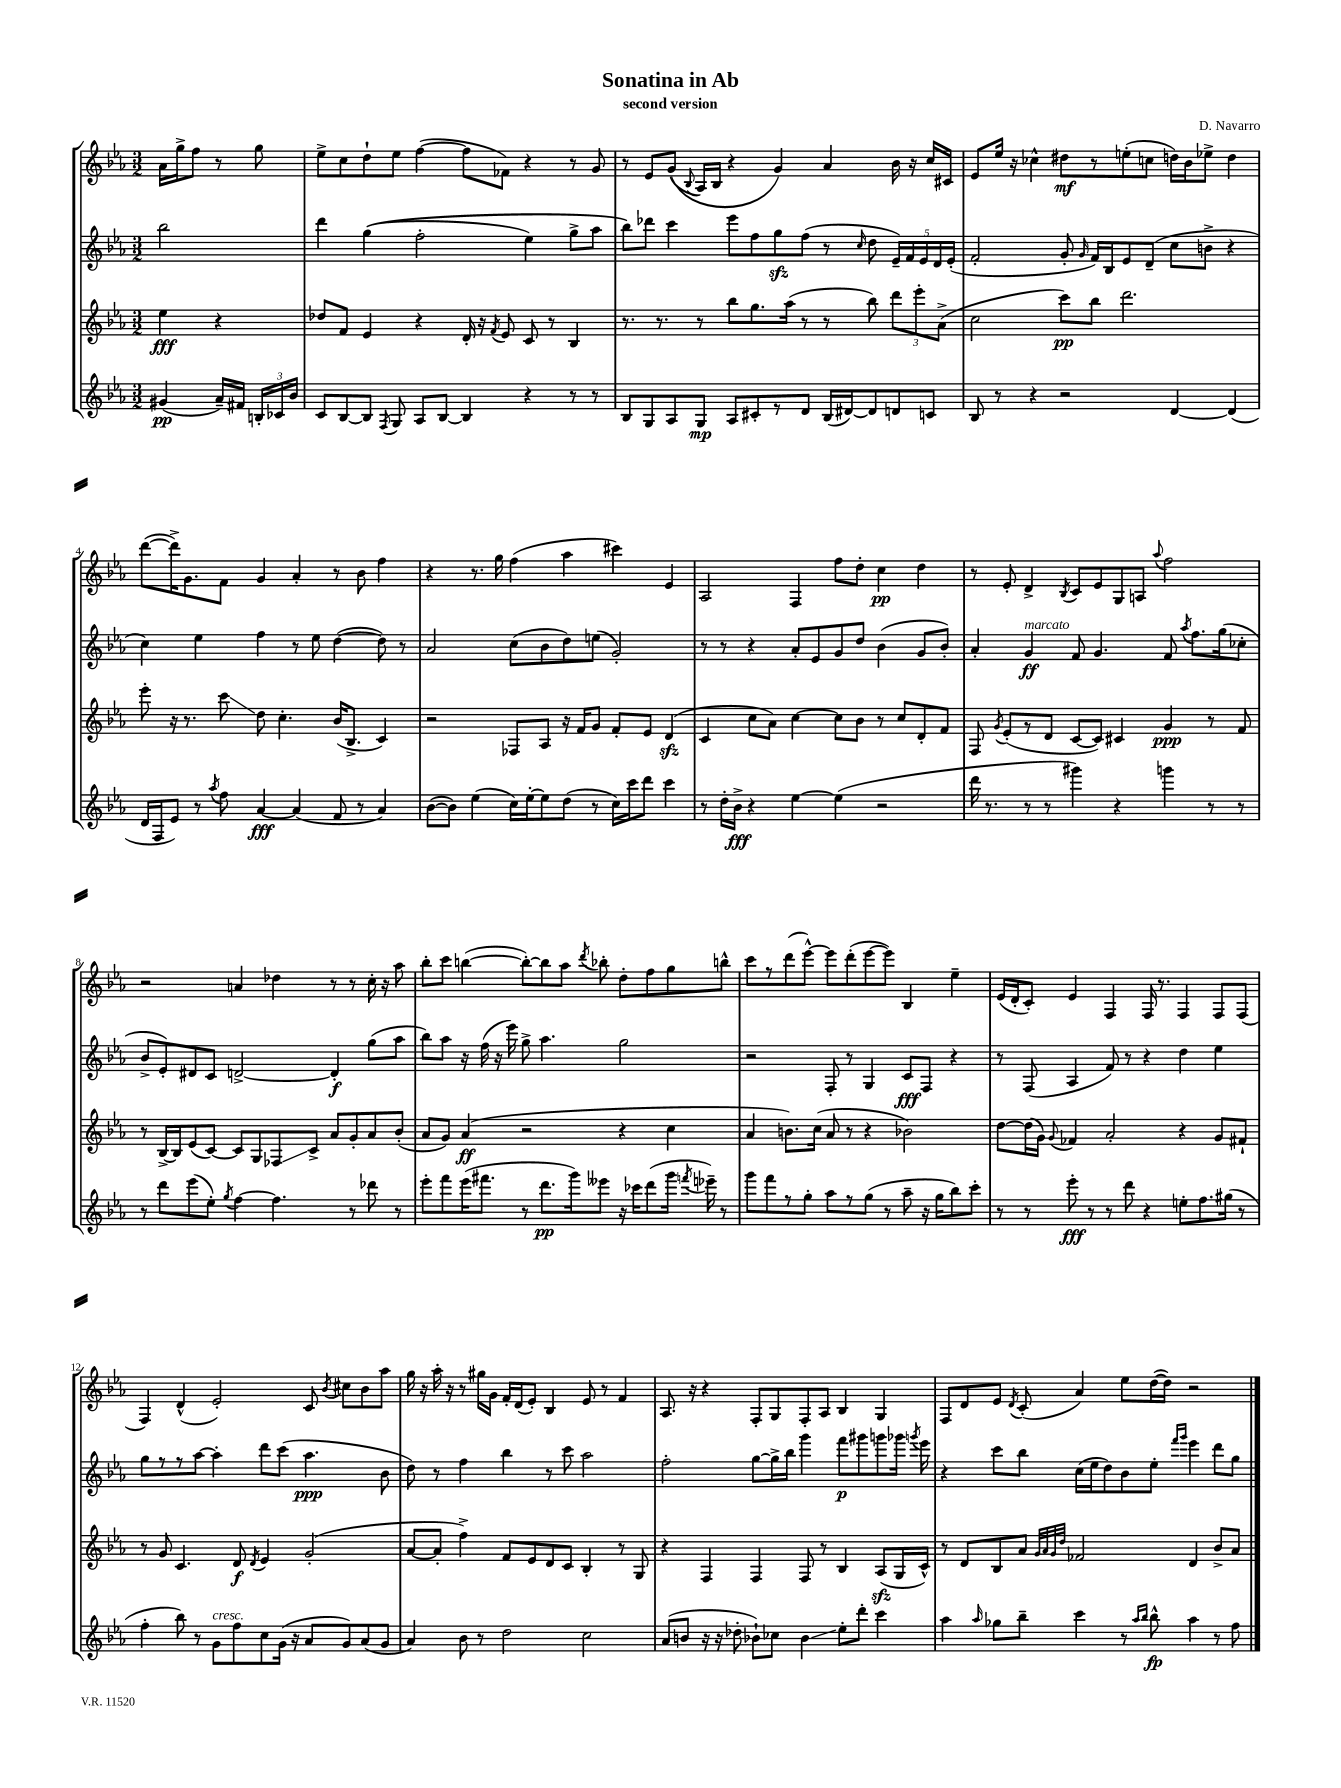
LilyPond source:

\header { title = "Sonatina in Ab" composer = "D. Navarro" subtitle = "second version" }
<<
\new StaffGroup <<
\new Staff = "s0" {
    \clef treble \key ees \major \numericTimeSignature \time 3/2 \partial 2
    \autoBeamOff aes'16[ g''16-> f''8] r8 g''8 |
    ees''8[-> c''8 d''8-! ees''8] f''4~( f''8[ fes'8]) r4 r8 g'8 |
    r8 ees'8[ g'8](\( \appoggiatura { bes8 } aes16[) bes16] r4 g'4\) aes'4 bes'16 r16 c''16[ cis'16] |
    ees'8[ ees''16] r16 ces''4-^ dis''8[\mf r8 e''8-.( c''8] d''16[) bes'16 ees''8]-> d''4 |
    d'''8[~( d'''16->) g'8. f'8] g'4 aes'4-. r8 bes'8 f''4 |
    r4 r8. g''16 f''4( aes''4 cis'''4) ees'4 |
    aes2 f4 f''8[ d''8]-. c''4\pp d''4 |
    r8 ees'8-. d'4-> \acciaccatura { bes8 } c'8[ ees'8 g8 a8] \appoggiatura { aes''8 } f''2 |
    r2 a'4 des''4 r8 r8 c''16-. r16 aes''8 |
    bes''8[-. c'''8] b''4~( b''8[~-.) b''8 aes''8] \acciaccatura { d'''8 } bes''8-. d''8[-. f''8 g''8 b''8]-^ |
    c'''8[ r8 d'''8( ees'''8]~-^) ees'''8[ d'''8-.( ees'''8~ ees'''8]) bes4 ees''4-- |
    ees'16[( d'16-. c'8]-.) ees'4 f4 f16 r8. f4 f8[ f8]( |
    f4) d'4-^( ees'2-.) c'8 \acciaccatura { bes'8 } cis''8[ bes'8 aes''8] |
    g''16 r16 aes''16-. r16 r8 gis''16[ g'16] f'16[-. d'16( ees'8]-.) bes4 ees'8 r8 f'4 |
    aes8. r16 r4 f8[-. g8 f8-. aes8] bes4 g4 |
    f8[ d'8 ees'8] \acciaccatura { d'8 } c'8-.( aes'4) ees''8[ d''16~( d''16]) r2 \bar "|." |
}
\new Staff = "s1" {
    \clef treble \key ees \major \numericTimeSignature \time 3/2 \partial 2
    \autoBeamOff bes''2 |
    d'''4 g''4(\( f''2-. ees''4) g''8[-> aes''8] |
    bes''8[\) des'''8] c'''4 ees'''8[ f''8 g''8\sfz f''8]( r8 \grace { c''16 } d''8 \tuplet 5/4 { ees'16[--) f'16 ees'16 d'16 ees'16]-.( } |
    f'2-. g'8-. \grace { g'16 } f'16[) bes16 ees'8 d'8]--( c''8[ b'8]-> r4 |
    c''4) ees''4 f''4 r8 ees''8 d''4~( d''8) r8 |
    aes'2 c''8[( bes'8 d''8) e''8]( g'2-.) |
    r8 r8 r4 aes'8[-. ees'8 g'8 d''8] bes'4( g'8[ bes'8]-.) |
    aes'4-. g'4\ff^\markup { \italic "marcato" } f'8 g'4. f'8 \acciaccatura { aes''8 } f''8.[ g''16( ces''8]-. |
    bes'8[-> ees'8-.) dis'8 c'8] d'2~-> d'4-.\f g''8[( aes''8] |
    bes''8[) aes''8] r16 f''16( r16 ees'''16) g''8-> aes''4. g''2 |
    r2 f8-. r8 g4 c'8[\fff f8] r4 |
    r8 f8( aes4 f'8) r8 r4 d''4 ees''4 |
    g''8[ r8 r8 aes''8]~ aes''4-. d'''8[ c'''8]( aes''4.\ppp bes'8 |
    d''8) r8 f''4 bes''4 r8 c'''8 aes''2 |
    f''2-. g''8[~ g''16-> bes''16] g'''4 f'''8[\p gis'''8 g'''8 ges'''16] \acciaccatura { g'''8 } ees'''16 |
    r4 c'''8[ bes''8] c''16[( ees''16 d''8) bes'8 ees''8]-. \grace { f'''16[ g'''16] } ees'''4 d'''8[ g''8] \bar "|." |
}
\new Staff = "s2" {
    \clef treble \key ees \major \numericTimeSignature \time 3/2 \partial 2
    \autoBeamOff ees''4\fff r4 |
    des''8[ f'8] ees'4 r4 d'16-. r16 \acciaccatura { f'8 } ees'8 c'8 r8 bes4 |
    r8. r8. r8 bes''8[ g''8. aes''16]( r8 r8 bes''8) \tuplet 3/2 { d'''8[ ees'''8-. aes'8]->( } |
    c''2 c'''8[\pp) bes''8] d'''2. |
    ees'''8-. r16 r8. c'''8\glissando d''8 c''4.-. bes'16[( bes8.]-> c'4) |
    r2 fes8[ aes8] r16 f'16[ g'8] f'8[-. ees'8] d'4\sfz( |
    c'4 c''8[ aes'8]) c''4~ c''8[ bes'8] r8 c''8[ d'8-. f'8] |
    f8 \acciaccatura { g'8 } ees'8[-.( r8 d'8] c'8[~ c'8]) cis'4 g'4\ppp r8 f'8 |
    r8 bes16[~-> bes16 ees'8( c'8]~) c'8[ g8 fes8\glissando c'8]-> aes'8[ g'8-. aes'8 bes'8]-.( |
    aes'8[ g'8]) aes'4\ff( r2 r4 c''4 |
    aes'4 b'8.[) c''16]( aes'8 r8 r4 bes'2) |
    d''8[~ d''16( g'16]) \appoggiatura { g'8 } fes'4 aes'2-. r4 g'8[ fis'8]-! |
    r8 g'8 c'4. d'8\f \acciaccatura { d'8 } ees'4 g'2-.( |
    aes'8[~ aes'8]-. f''4->) f'8[ ees'8 d'8 c'8] bes4-. r8 g8 |
    r4 f4 f4 f8 r8 bes4 aes8[\sfz( g16 c'16]-^) |
    r8 d'8[ bes8 aes'8] \grace { g'32[ aes'32 g'32 d''32] } fes'2 d'4 bes'8[-> aes'8] \bar "|." |
}
\new Staff = "s3" {
    \clef treble \key ees \major \numericTimeSignature \time 3/2 \partial 2
    \autoBeamOff gis'4\pp( aes'16[--) fis'16] \tuplet 3/2 { b16[-. ces'16 bes'16] } |
    c'8[ bes8~ bes8] \acciaccatura { f8 } g8 aes8[ bes8]~ bes4 r4 r8 r8 |
    bes8[ g8 aes8 g8]\mp aes8[ cis'8-. r8 d'8] bes16[( dis'16~) dis'8 d'8 c'8] |
    bes8 r8 r4 r2 d'4~ d'4( |
    d'16[ f16 ees'8]) r8 \acciaccatura { aes''8 } f''8 aes'4~\fff aes'4( f'8 r8 aes'4) |
    bes'8[~( bes'8]) ees''4( c''16[) ees''16~-. ees''8 d''8]( r8 c''16[) c'''16 d'''8] c'''4 |
    r8 d''16[-. bes'16]->\fff r4 ees''4~ ees''4( r2 |
    d'''16 r8. r8 r8 gis'''4) r4 g'''4 r8 r8 |
    r8 d'''8[ ees'''8( ees''8]-.) \acciaccatura { g''8 } f''4~ f''4. r8 des'''8 r8 |
    ees'''8[-. f'''8 ees'''16( fis'''8.] r8 d'''8.[\pp g'''16) eeses'''8] r16 ces'''16[ d'''8( g'''16] \acciaccatura { f'''8 } ees'''16--) r8 |
    g'''8[ f'''8 r8 g''8]-. aes''8[ r8 g''8]( r8 aes''8-- r16 g''16[ bes''8) c'''8]-. |
    r8 r8 ees'''8-.\fff r8 r8 d'''8 r4 e''8[-. f''8. gis''16]( r8 |
    f''4-. bes''8) r8 g'8[^\markup { \italic "cresc." } f''8 c''8 g'16]( r16 aes'8[ g'8) aes'8( g'8] |
    aes'4) bes'8 r8 d''2 c''2 |
    aes'8[( b'8] r16 r16 des''8-. bes'8[-!) ces''8] bes'4\glissando ees''8[-. d'''8]-. c'''4 |
    aes''4 \grace { aes''16 } ges''8[ bes''8]-- c'''4 r8 \grace { aes''16[ bes''16] } bes''8-^\fp aes''4 r8 f''8 \bar "|." |
}
>>
>>
